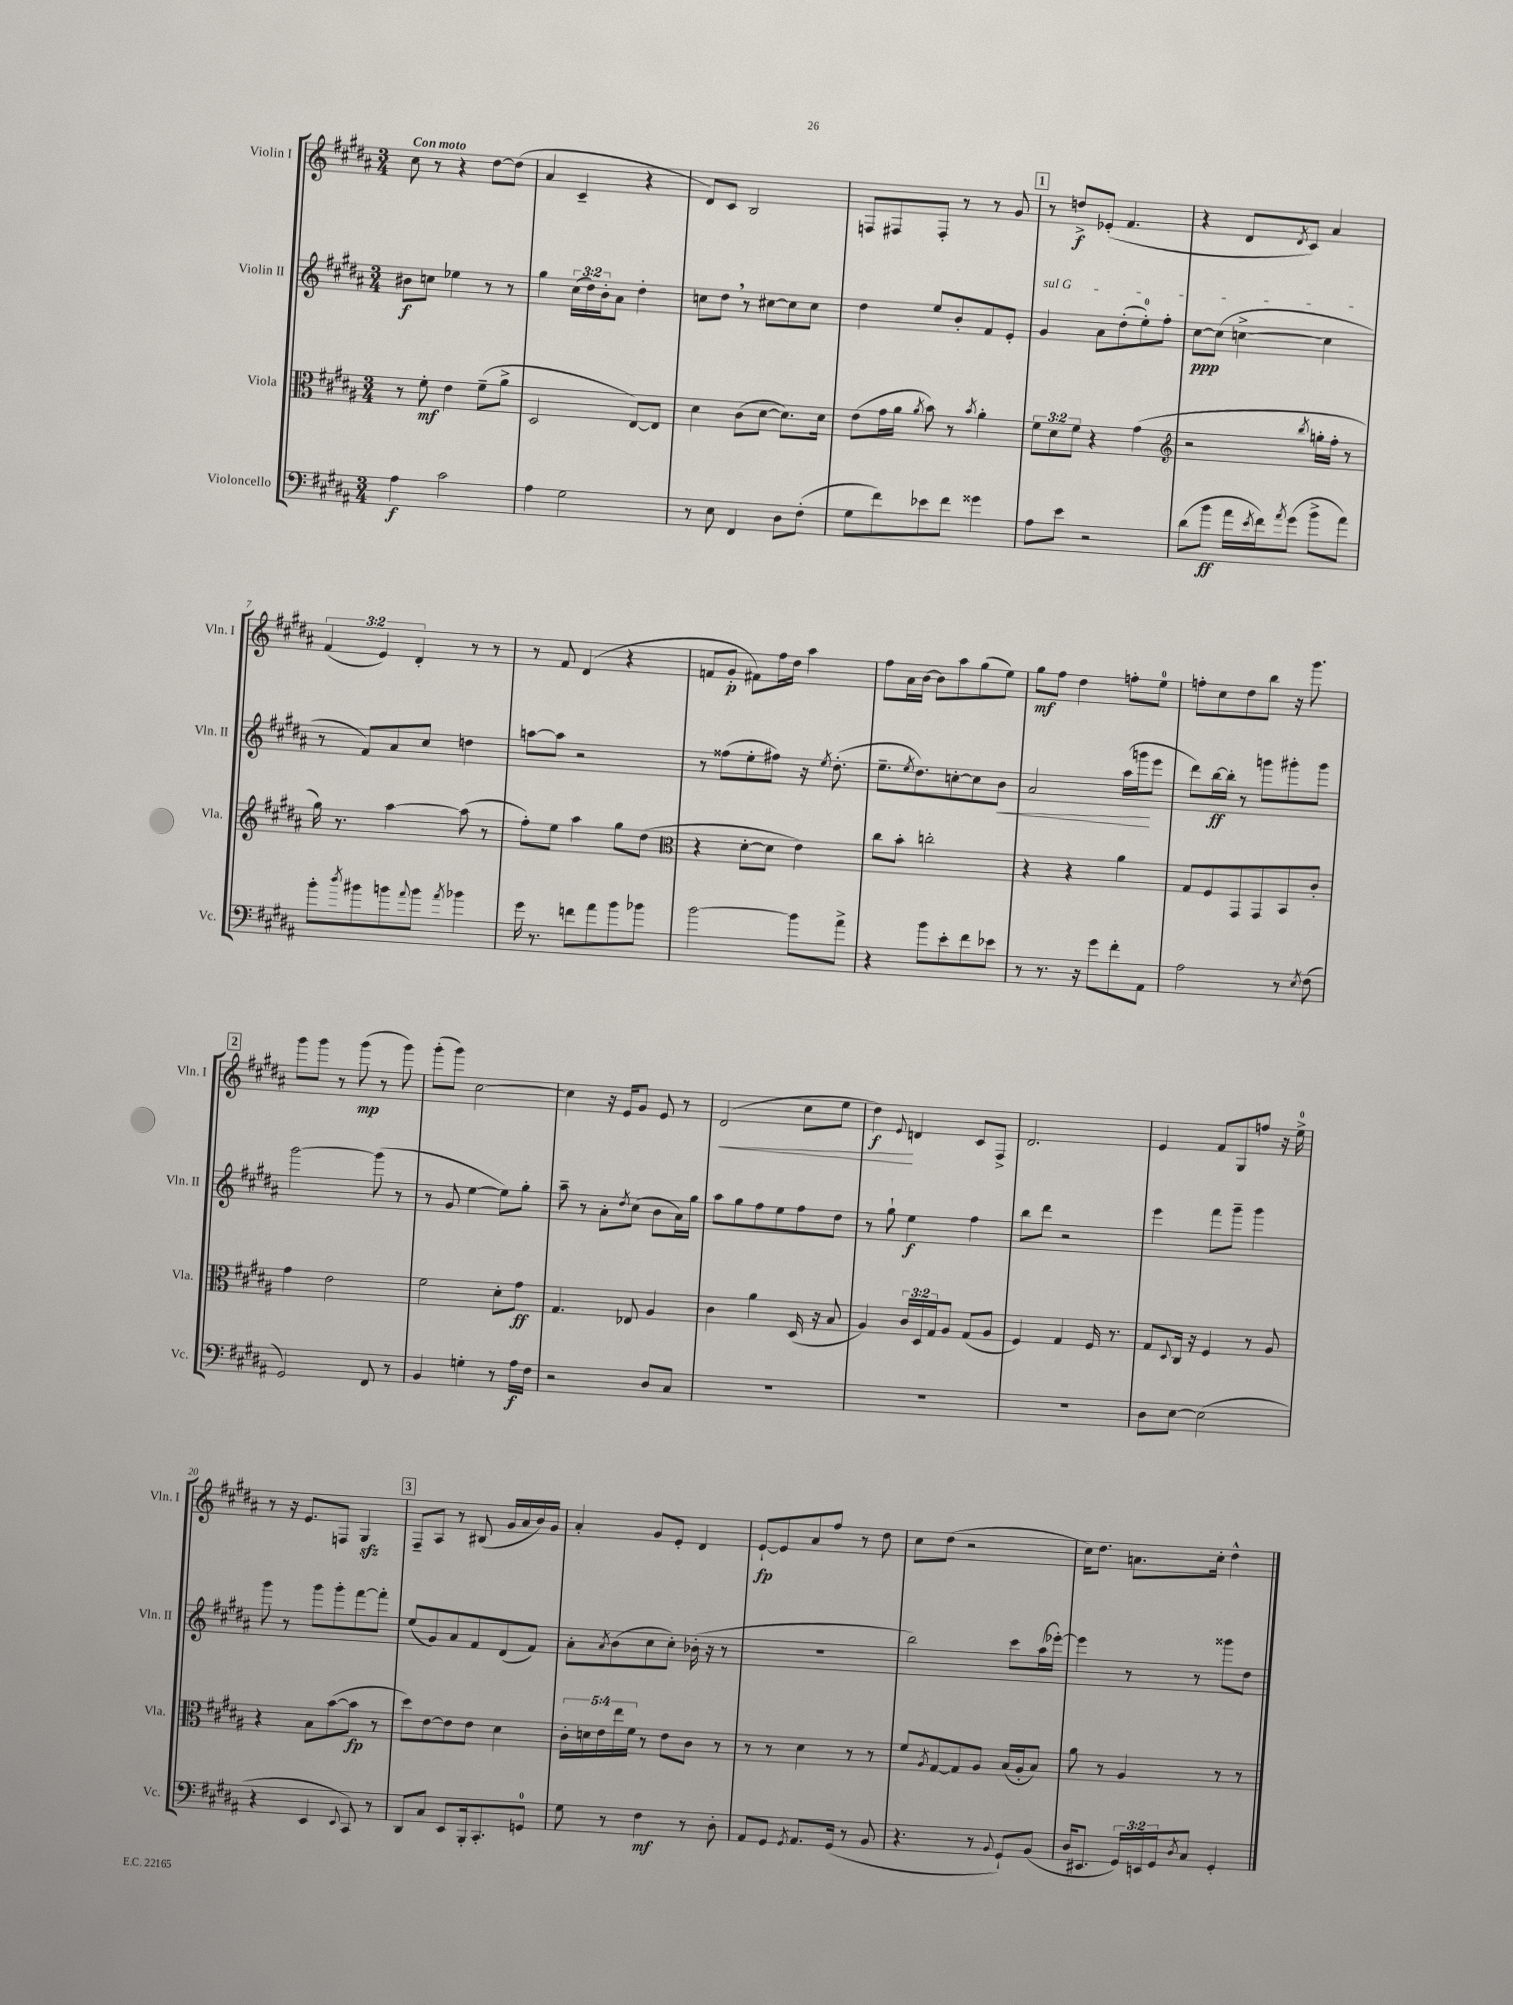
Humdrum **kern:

**kern	**dynam	**kern	**dynam	**kern	**dynam	**kern	**dynam
*part4	*part4	*part3	*part3	*part2	*part2	*part1	*part1
*staff4	*staff4	*staff3	*staff3	*staff2	*staff2	*staff1	*staff1
*I"Violoncello	*	*I"Viola	*	*I"Violin II	*	*I"Violin I	*
*I'Vc.	*	*I'Vla.	*	*I'Vln. II	*	*I'Vln. I	*
*clefF4	*	*clefC3	*	*clefG2	*	*clefG2	*
*k[f#c#g#d#a#]	*	*k[f#c#g#d#a#]	*	*k[f#c#g#d#a#]	*	*k[f#c#g#d#a#]	*
*M3/4	*	*M3/4	*	*M3/4	*	*M3/4	*
=1	=1	=1	=1	=1	=1	=1	=1
!	!	!	!	!	!	!LO:TX:a:B:t=Con moto	!
4A#\	f	8r	.	8b#X\L	f	8cc#\	.
.	.	8f#'\	mf	8ccn\J	.	8r	.
2c#\	.	4e\	.	4ee-X\	.	4r	.
.	.	(8f#~\L	.	8r	.	[8dd#\L	.
.	.	8a#^\J	.	8r	.	(8dd#\J]	.
=2	=2	=2	=2	=2	=2	=2	=2
4A#\	.	2D#/	.	4gg#\	.	4a#/	.
2G#\	.	.	.	(24cc#\LL	.	4c#~/	.
.	.	.	.	24dd#\)	.	.	.
.	.	.	.	24b'\J	.	.	.
.	.	.	.	8a#\J	.	.	.
.	.	[8E/L)	.	4dd#'\	.	4r	.
.	.	8E/J]	.	.	.	.	.
=3	=3	=3	=3	=3	=3	=3	=3
8r	.	4d#\	.	8ccn\L	.	8d#/L)	.
8E\	.	.	.	8dd#,\J	.	8c#/J	.
4FF#/	.	(8c#\L	.	8r	.	2B/	.
.	.	[8d#\J	.	[8cc#X\L	.	.	.
8D#\L	.	8.d#\L])	.	8cc#\]	.	.	.
(8F#'\J	.	.	.	8cc#\J	.	.	.
.	.	16d#\Jk	.	.	.	.	.
=4	=4	=4	=4	=4	=4	=4	=4
8G#\L	.	(8e\L	.	4dd#\	.	8Fn/L	.
8f#\)	.	16g#\L	.	.	.	8F#X/	.
.	.	16a#\JJ	.	.	.	.	.
.	.	8qa#/	.	.	.	.	.
8e-X\	.	8b\)	.	8ee/L	.	8F#'/J	.
8f#\J	.	8r	.	8b'/	.	8r	.
.	.	8qb/	.	.	.	.	.
4g##X\	.	4a#'\	.	8f#/	.	8r	.
.	.	.	.	8e'/J	.	8g#/	.
!!LO:REH:place=s1:t=1
=5	=5	=5	=5	=5	=5	=5	=5
!	!	!	!	!LO:TX:a:i:t=sul G	!	!	!
8A#\L	.	12f#\L	.	4g#/	.	8r	.
.	.	12d#\	.	.	.	.	.
8e\J	.	.	.	.	.	8ddn^/L	f
.	.	12f#\J	.	.	.	.	.
2r	.	4r	.	8a#\L	.	(8e-X'/J	.
.	.	.	.	(8dd#'\	.	4.f#/	.
.	.	(4g#\	.	8ee'\)	.	.	.
.	.	.	.	8ff#'\J	.	.	.
=6	=6	=6	=6	=6	=6	=6	=6
*	*	*clefG2	*	*	*	*	*
(8d#\L	.	2r	.	[8cc#\L	ppp	4r	.
8b\J	ff	.	.	(8cc#\J]	.	.	.
16a#\LL	.	.	.	[4ccn^\	.	8d#/L	.
8qe/	.	.	.	.	.	.	.
16f#\J)	.	.	.	.	.	.	.
8qa#/	.	.	.	.	.	8qd#/	.
(8g#\J	.	.	.	.	.	8c#/J)	.
.	.	8qbb/	.	.	.	.	.
8b^\L	.	16ggn'\LL	.	4cc\]	.	4a#/	.
.	.	16ff#'\JJ	.	.	.	.	.
8a#\J)	.	8r	.	.	.	.	.
!!LO:LB:g=z
=7	=7	=7	=7	=7	=7	=7	=7
8b'\L	.	16gg#\)	.	8r	.	(6f#/	.
.	.	8.r	.	.	.	.	.
8qdd#/	.	.	.	.	.	.	.
8b#X\	.	.	.	8f#/L)	.	.	.
.	.	.	.	.	.	6e/)	.
8bn\	.	[4aa#\	.	8a#/	.	.	.
.	.	.	.	.	.	6d#'/	.
8qqa#/	.	.	.	.	.	.	.
8b\J	.	.	.	8cc#/J	.	.	.
8qa#/	.	.	.	.	.	.	.
4b-X\	.	(8aa#\]	.	4ddn\	.	8r	.
.	.	8r	.	.	.	8r	.
=8	=8	=8	=8	=8	=8	=8	=8
16g#\	.	8ff#'\L)	.	[8aan\L	.	8r	.
8.r	.	.	.	.	.	.	.
.	.	8ee\J	.	8aa\J]	.	8f#/	.
8fn\L	.	4aa#\	.	2r	.	(4d#/	.
8a#\	.	.	.	.	.	.	.
8b\	.	8gg#\L	.	.	.	4r	.
8b-X\J	.	(8dd#\J	.	.	.	.	.
=9	=9	=9	=9	=9	=9	=9	=9
*	*	*clefC3	*	*	*	*	*
[2b\	.	4r	.	8r	.	8fn/L	.
.	.	.	.	(8ff##X\L	.	8g#'/J	p
.	.	[8d#'\L	.	8ee'\	.	8f#X\L)	.
.	.	8d#\J]	.	8ff#X\J)	.	16ff#\L	.
.	.	.	.	.	.	16dd#\JJ	.
8b\L]	.	4e\)	.	16r	.	4aa#\	.
.	.	.	.	8qee/	.	.	.
.	.	.	.	(8.dd#'\	.	.	.
8a#^\J	.	.	.	.	.	.	.
=10	=10	=10	=10	=10	=10	=10	=10
4r	.	8cc#\L	.	8.ee~\L	.	8ff#\L	.
.	.	8b'\J	.	.	.	16a#\L	.
.	.	.	.	8qee/	.	.	.
.	.	.	.	8.dd#\)	.	[16b\JJ	.
8b\L	.	2ccn'\	.	.	.	8b\L]	.
8e'\	.	.	.	[8ccn'\	.	8aa#\	.
8f#\	.	.	.	8cc\]	.	(8gg#\	.
!	!	!	!	!	!LO:HP:b	!	!
8e-X\J	.	.	.	8b\J	<	8ee\J)	.
=11	=11	=11	=11	=11	=11	=11	=11
8r	.	4r	.	2a#/	.	8gg#\L	mf
8.r	.	.	.	.	.	8ff#\J	.
.	.	4r	.	.	.	4dd#\	.
16r	.	.	.	.	.	.	.
8g#\L	.	.	.	.	.	.	.
8f#'\	.	4a#\	.	(16aa#\LL	.	8ffn'\L	.
.	.	.	.	16gggn\J	.	.	.
8AA#\J	.	.	.	8eee\J	[	8ee\J	.
=12	=12	=12	=12	=12	=12	=12	=12
2A#\	.	8G#/L	.	8ddd#\L)	.	8ffn'\L	.
.	.	8F#/	.	[16bb\L	ff	8cc#\	.
.	.	.	.	16bb'\JJ]	.	.	.
.	.	8GG#/	.	8r	.	8dd#\	.
.	.	8GG#/	.	8gggn\L	.	8bb\J	.
8r	.	8BB/	.	8ggg#X'\	.	16r	.
.	.	.	.	.	.	8.ggg#\	.
8qE/	.	.	.	.	.	.	.
(8F#\	.	8c#'/J	.	8ggg#\J	.	.	.
!!LO:LB:g=z
!!LO:REH:place=s1:t=2
=13	=13	=13	=13	=13	=13	=13	=13
2GG#/)	.	4g#\	.	[2ggg#\	.	8ggg#\L	.
.	.	.	.	.	.	8ggg#\J	.
.	.	2e\	.	.	.	8r	.
.	.	.	.	.	.	(8ggg#\	mp
8FF#/	.	.	.	(8ggg#\]	.	8r	.
8r	.	.	.	8r	.	8ggg#\)	.
=14	=14	=14	=14	=14	=14	=14	=14
4BB/	.	2f#\	.	8r	.	(8ggg#'\L	.
.	.	.	.	8g#/	.	8ggg#\J)	.
4Gn'\	.	.	.	[4ee\	.	[2cc#\	.
8r	.	8d#'\L	.	8ee\L])	.	.	.
16A#\LL	f	8g#\J	ff	8gg#'\J	.	.	.
16F#\JJ	.	.	.	.	.	.	.
=15	=15	=15	=15	=15	=15	=15	=15
2r	.	4.G#/	.	8aa#~\	.	4cc#\]	.
.	.	.	.	8r	.	.	.
.	.	.	.	8a#'\L	.	16r	.
.	.	.	.	.	.	16e/KL	.
.	.	.	.	8qdd#/	.	.	.
.	.	8E-X/	.	(8cc#\J	.	8g#/J	.
8D#/L	.	4A#/	.	8b\L	.	8e/	.
8C#/J	.	.	.	16a#\L)	.	8r	.
.	.	.	.	16gg#\JJ	.	.	.
=16	=16	=16	=16	=16	=16	=16	=16
!	!	!	!	!	!	!	!LO:HP:b
2.r	.	4c#\	.	8aa#\L	.	(2d#/	<
.	.	.	.	8gg#\	.	.	.
.	.	4a#\	.	8ff#\	.	.	.
.	.	.	.	8ee\	.	.	.
.	.	(16D#/	.	8ff#\	.	8cc#\L	.
.	.	16r	.	.	.	.	.
.	.	8B/	.	8dd#\J	.	8ee\J	.
=17	=17	=17	=17	=17	=17	=17	=17
2.r	.	4A#/)	.	8r	.	4dd#\)	f
.	.	.	.	8gg#`\	.	.	.
.	.	.	.	.	.	8qqe/	.
.	.	24c#/LL	.	4ee\	f	4dn/	[
.	.	24D#/	.	.	.	.	.
.	.	24G#/J	.	.	.	.	.
.	.	8A#/J	.	.	.	.	.
.	.	(8G#/L	.	4ff#\	.	8c#/L	.
.	.	8A#/J	.	.	.	8F#^/J	.
=18	=18	=18	=18	=18	=18	=18	=18
2.r	.	4F#/)	.	8bb\L	.	2.d#/	.
.	.	.	.	8ddd#\J	.	.	.
.	.	4G#/	.	2r	.	.	.
.	.	16F#/	.	.	.	.	.
.	.	8.r	.	.	.	.	.
=19	=19	=19	=19	=19	=19	=19	=19
8D#\L	.	8G#/L	.	4eee\	.	4e/	.
.	.	8qqD#/	.	.	.	.	.
[8E\J	.	16C#/Jk	.	.	.	.	.
.	.	16r	.	.	.	.	.
(2E\]	.	4F#/	.	8fff#\L	.	8f#/L	.
.	.	.	.	8ggg#~\J	.	8G#/	.
.	.	8r	.	4ggg#\	.	8ffn/J	.
.	.	8A#/	.	.	.	16r	.
.	.	.	.	.	.	16ee^\	.
!!LO:LB:g=z
=20	=20	=20	=20	=20	=20	=20	=20
4r	.	4r	.	8ggg#\	.	8r	.
.	.	.	.	8r	.	16r	.
.	.	.	.	.	.	8.e/L	.
4EE/	.	8B\L	.	8ggg#\L	.	.	.
.	.	([8b\	.	8ggg#'\	.	8Fn/J	.
8qqEE/	.	.	.	.	.	.	.
8CC#/)	.	8b\J]	fp	[8fff#\	.	4G#zz/	.
8r	.	8r	.	8fff#'\J]	.	.	.
!!LO:REH:place=s1:t=3
=21	=21	=21	=21	=21	=21	=21	=21
8DD#/L	.	8dd#\L)	.	(8ee/L	.	8F#~/L	.
8C#/J	.	[8e\	.	8g#/)	.	8A#/J	.
8EE/L	.	8e\]	.	8a#/	.	8r	.
16BBB'/k	.	8e\J	.	8f#/	.	(8B#X/	.
8.CC#'/	.	.	.	.	.	.	.
.	.	4d#\	.	(8d#/	.	16g#/LL	.
.	.	.	.	.	.	16a#/	.
8GGn/J	.	.	.	8f#/J)	.	16b/)	.
.	.	.	.	.	.	16g#/JJ	.
=22	=22	=22	=22	=22	=22	=22	=22
8G#\	.	20c#'\LL	.	8a#'\L	.	4a#'/	.
.	.	20dn\	.	.	.	.	.
.	.	20e\	.	.	.	.	.
.	.	.	.	8qa#/	.	.	.
8r	.	.	.	(8b\	.	.	.
.	.	20ee\	.	.	.	.	.
.	.	20f#\JJ	.	.	.	.	.
4F#\	mf	8r	.	8cc#\	.	8g#/L	.
.	.	8e\L	.	8cc#'\J)	.	8e'/J	.
8r	.	8c#\J	.	(16b-X'\	.	4d#/	.
.	.	.	.	16r	.	.	.
8D#'\	.	8r	.	8r	.	.	.
=23	=23	=23	=23	=23	=23	=23	=23
8AA#/L	.	8r	.	2.r	.	[8e`/L	fp
8GG#/J	.	8r	.	.	.	8e/]	.
8qGG#/	.	.	.	.	.	.	.
8.AA#/L	.	4d#\	.	.	.	8a#/	.
.	.	.	.	.	.	8ff#/J	.
(16GG#/Jk	.	.	.	.	.	.	.
8r	.	8r	.	.	.	8r	.
8BB/	.	8r	.	.	.	8dd#\	.
=24	=24	=24	=24	=24	=24	=24	=24
4.r	.	8f#/L	.	2bb\)	.	8cc#\L	.
.	.	8qA#/	.	.	.	.	.
.	.	[8G#/	.	.	.	(8dd#\J	.
.	.	8G#/]	.	.	.	2r	.
8r	.	8A#/J	.	.	.	.	.
8qqBB/	.	.	.	.	.	.	.
8GG#`/L)	.	(16B/LL	.	8ccc#\L	.	.	.
.	.	16A#'/J	.	.	.	.	.
(8BB/J	.	8B/J)	.	(16aa#\L	.	.	.
.	.	.	.	[16eee-X'\JJ)	.	.	.
=25	=25	=25	=25	=25	=25	=25	=25
16D#/KL	.	8a#\	.	4eee-\]	.	16cc#\KL)	.
8.EE#X/J	.	.	.	.	.	8.dd#\J	.
.	.	8r	.	.	.	.	.
24GG#/LL)	.	4A#/	.	8r	.	8.an\L	.
24EEn/	.	.	.	.	.	.	.
24GG#/J	.	.	.	.	.	.	.
8qD#/	.	.	.	.	.	.	.
8C#/J	.	.	.	8r	.	.	.
.	.	.	.	.	.	16cc#'\Jk	.
4GG#'/	.	8r	.	8ggg##X\L	.	4dd#^^\	.
.	.	8r	.	8dd#\J	.	.	.
==	==	==	==	==	==	==	==
*-	*-	*-	*-	*-	*-	*-	*-
